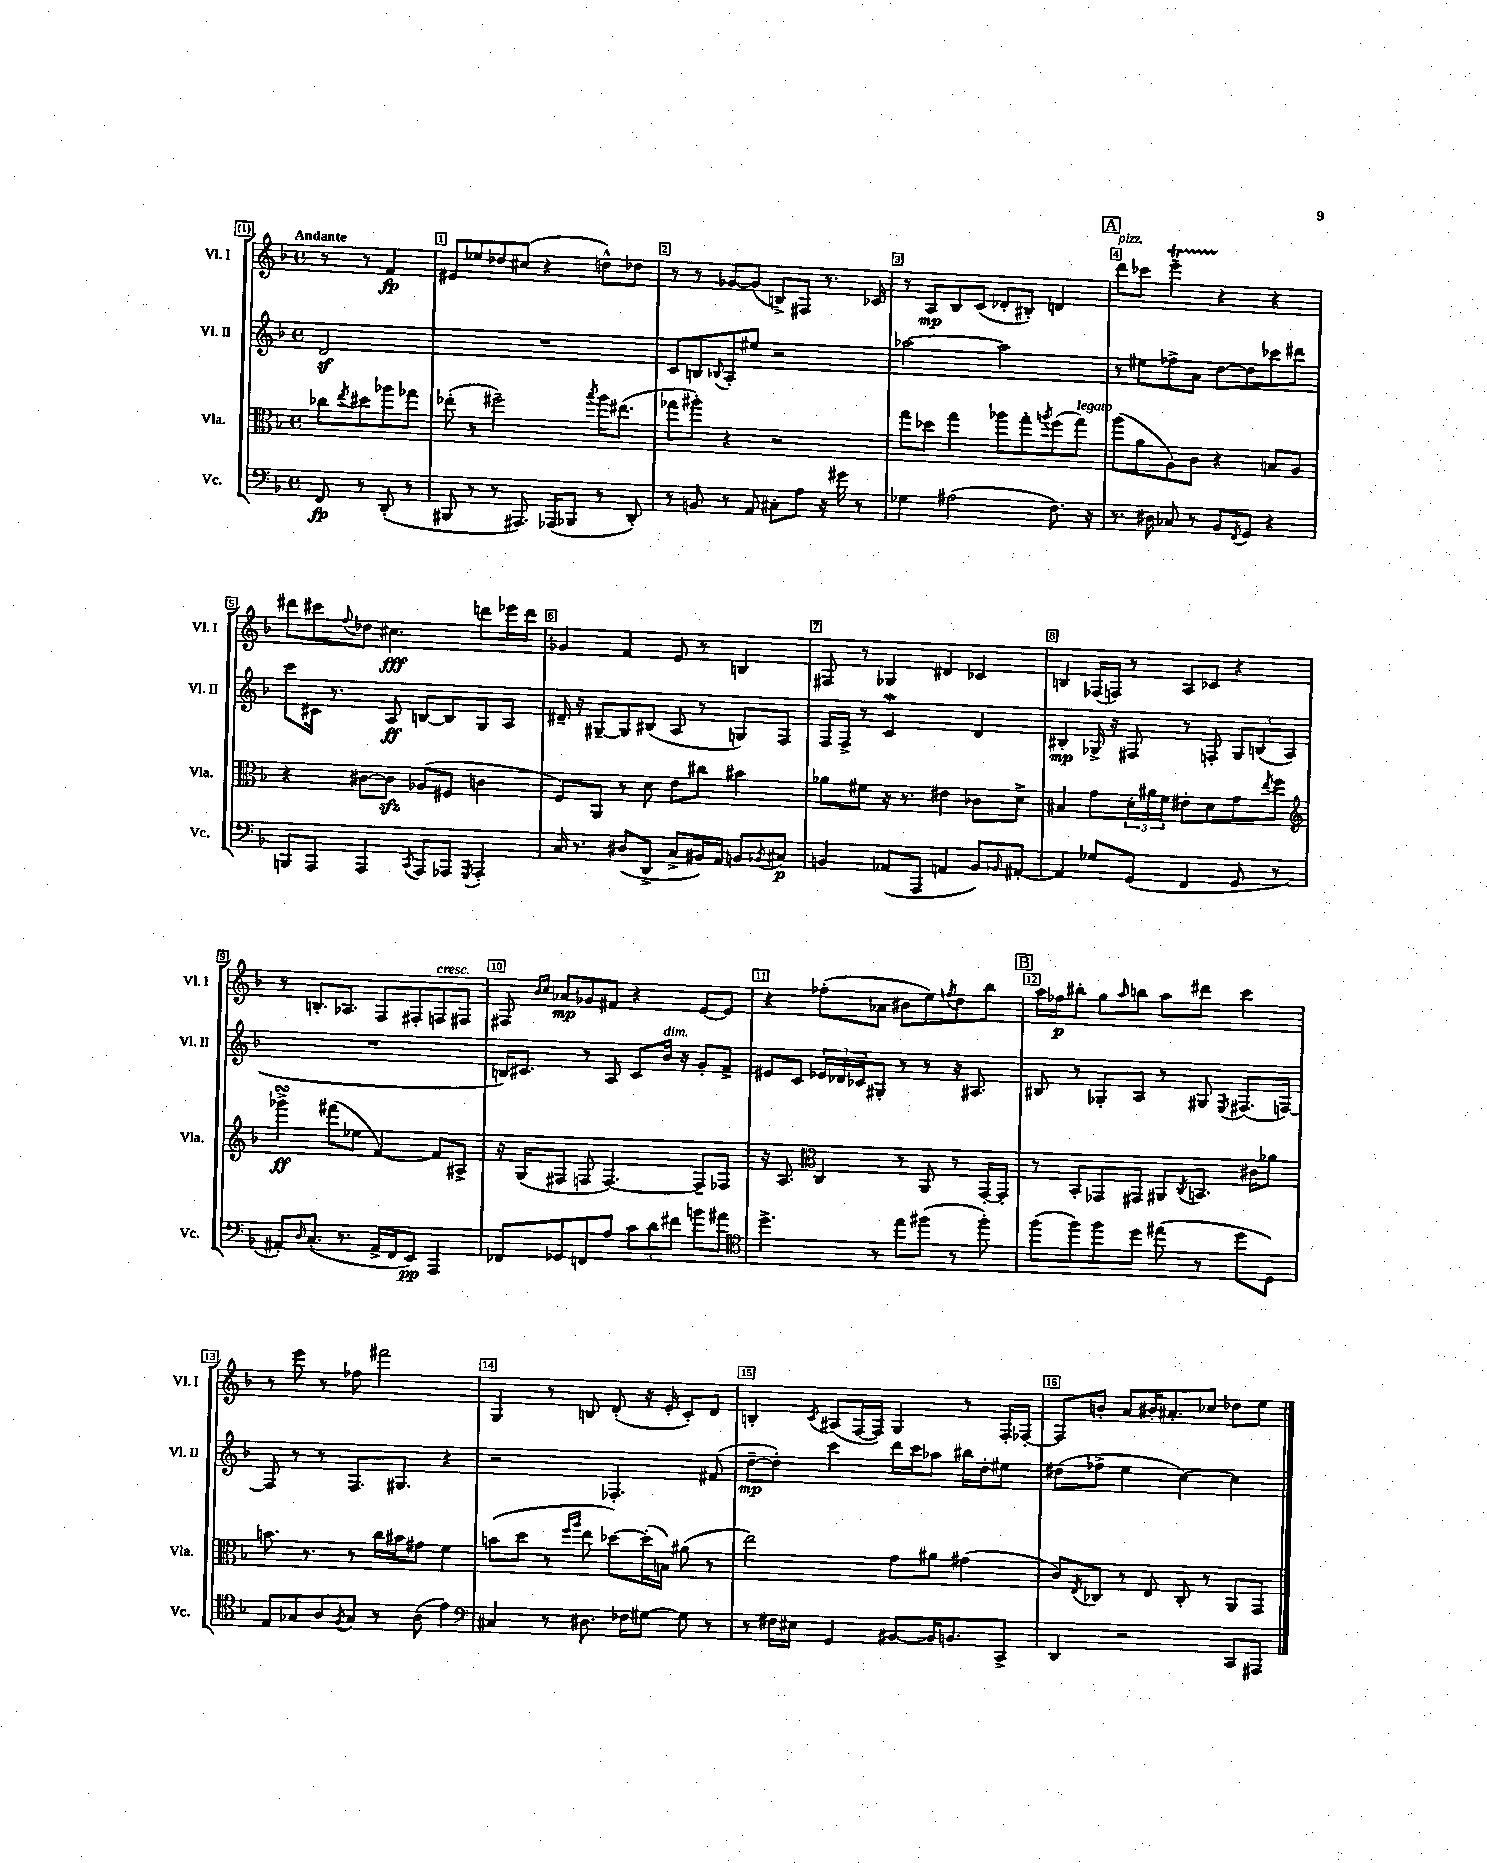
<<
\new StaffGroup <<
\new Staff = "s0" \with { instrumentName = "Vl. I" shortInstrumentName = "Vl. I" } {
    \clef treble \key f \major \defaultTimeSignature \time 4/4 \partial 2 \tempo "Andante"
    r8 r8 f'4\fp |
    eis'8 ees''8 des''8 cis''8( r4 d''8-^) des''8 |
    r8 r8 ges'8~ ges'8( b8->) fis8 r8. ces'16 |
    r8 a8\mp bes8 c'8( des'8-. bis8-.) d'4 |
    \mark \markup { \box "A" } d'''8^\markup { \italic "pizz." } ces'''8 e'''4--\startTrillSpan r4\stopTrillSpan r4 |
    dis'''8 cis'''8 \appoggiatura { f''8 } des''8 cis''4.\fff d'''8 ees'''16 d'''16 |
    ges'4 f'4 e'8 r8 b4 |
    fis8 r8 ges4 dis'4 ces'4 |
    b4 fes16( f16) r8 a8 ces'8 r4 |
    r8 b8.-. aes8. f8 fis8-. f8^\markup { \italic "cresc." } fis8 |
    fis8 \grace { bes'16 c''16 } aes'8\mp ges'8 fis'8 r4 e'8~ e'8 |
    r4 fes''8-.( aes'8 bis'8 e''8) \acciaccatura { f''8 } d''8 bes''8 |
    \mark \markup { \box "B" } a''16 fes''16\p bis''8-. g''8 \grace { a''16 } b''8 a''8 dis'''8 c'''4 |
    r8 e'''8 r8 fes''8 fis'''2 |
    g4 r8 b8 d'8-.( r16 e'16-. c'8-.) d'8 |
    b4-. \acciaccatura { c'8 } ais8( f16~ f16) g4 r8 f16-. fes16~-. |
    fes8 b'8-. a'8 bis'16-. ais'8.-. ces''8 des''8 e''8 \bar "|." |
}
\new Staff = "s1" \with { instrumentName = "Vl. II" shortInstrumentName = "Vl. II" } {
    \clef treble \key f \major \defaultTimeSignature \time 4/4 \partial 2
    d'2\sf |
    R1 |
    c'8 b8 \appoggiatura { bes8 } a8-. eis''8 r2 |
    aes''2~ aes''2 |
    \mark \markup { \box "A" } r8 eis''8 fes''8-> a'8 d''8~ d''8 ces'''8 dis'''8 |
    c'''8 cis'16 r8. a8\ff b8~ b8 g8 a8 |
    dis'16-- r16 gis8~-- gis8 bis8( a8 r8 g8) f8 |
    f16 f16-> r8 c'2\mordent d'4 |
    bis4-.\mp ges16-> r16 fis8 r8 f8-. \tuplet 3/2 { ges8 b8( a8 } |
    R1 |
    b16) cis'8. r8 a8 cis'8 bes'16^\markup { \italic "dim." } r16 g'8-. f'8-> |
    eis'8 c'8 \tuplet 3/2 { ees'16 des'16 ces'16 } gis8-. r8 r8 r16 ais8. |
    \mark \markup { \box "B" } bis8 r8 ges8-. a8 r8 gis8 \acciaccatura { e8 } fis8.( f16~) |
    f8 r8 r8 f8. gis8. r4 |
    r2 fes4.-. fis'8( |
    d''8~--\mp d''8-.) c'''4 d'''16 c'''16 aes''8 bis''16 d''16-. eis''8 |
    dis''8( fes''8-> e''4 c''4~) c''4 \bar "|." |
}
\new Staff = "s2" \with { instrumentName = "Vla." shortInstrumentName = "Vla." } {
    \clef alto \key f \major \defaultTimeSignature \time 4/4 \partial 2
    ces''8 \acciaccatura { e''8 } dis''8 aes''8 ges''8 |
    ees''8-.( r8 fis''2--) \acciaccatura { bes''8 } a''16 eis''8.( |
    ges''8 ais''8-.) r4 r2 |
    g''8 des''8 g''4 aes''8 g''8-. \acciaccatura { a''8 } f''8( g''8^\markup { \italic "legato" }) |
    \mark \markup { \box "A" } a''8( a'8 a8) c'8 r4 b8 a8 |
    r4 cis'8~ cis'8\sfz aes8( fis8 c'4 |
    f8) a,8 r8 d'8 e'8 cis''8 bis'4 |
    aes'8 fis'8 r16 r8. eis'4 ces'8 d'8-> |
    bis4 g'8 \tuplet 3/2 { d'16-. ais'16 f'16 } eis'8-. d'8 g'8 \acciaccatura { e''8 } f''8 |
    \clef treble ges'''4->\turn\ff fis'''8( ees''8 f'4~) f'8 ais8-> |
    r16 g16( fis8 f8 f4.~) f8-- fes8 |
    r16 a8. \clef alto c4 r8 a,8 r8 g,16~-. g,16-. |
    \mark \markup { \box "B" } r8 bes,8-. ges,8 gis,8 ais,8 \acciaccatura { c8 } b,8. cis'16 aes'8 |
    b'8. r8. r8 c''16 bis'16 gis'8 f'4 |
    b'8( d''8 r8 \grace { f''16 a''16 } e''8 des''8~) des''16-.( b16) ais'8( r8 |
    e''2) g'8 ais'8 gis'4( |
    c'8) \acciaccatura { e8 } ces8 r8 e8 ces8-. r8 a,8 g,8 \bar "|." |
}
\new Staff = "s3" \with { instrumentName = "Vc." shortInstrumentName = "Vc." } {
    \clef bass \key f \major \defaultTimeSignature \time 4/4 \partial 2
    f,8\fp r8 d,8-.( r8 |
    bis,,8 r8 r8 ais,,8.) aes,,16( bes,,8 r8 d,8-.) |
    r8 b,8 r8 a,8 cis8-. a8 r16 gis'16 r8 |
    ges4 ais2( f8.) r16 |
    \mark \markup { \box "A" } r8. dis16 ces8 r8 bes,8 \acciaccatura { f,8 } g,8 r4 |
    b,,8 a,,8 a,,4 \acciaccatura { c,8 } a,,8 aes,,8 \acciaccatura { g,,8 } aes,,4-. |
    c16 r8. dis8( d,8-> c8-> bis,16) a,16 b,8 \acciaccatura { bes,8 } cis8\p |
    b,4 aes,8( a,,8 a,4 b,8) \grace { bes,16 } ais,8~-. |
    ais,4 ges8 g,8( f,4 g,8 r8 |
    ais,8-.) \grace { d16 } c8.-.( r8. ais,16-> f,16 e,8\pp) a,,4 |
    fes,8 ges,8 f,8 a8 \tuplet 3/2 { c'8 d'8 fis'8 } b'8 ais'8 |
    \clef tenor d''4.-> r8 e''8 fis''8( r8 fis''8-.) |
    \mark \markup { \box "B" } f''8( f''8) f''8 d''8 eis''8( r8 d''8 d8) |
    e8 ges8 a8 \acciaccatura { f8 } ges8 r8 a8( e'4) |
    \clef bass cis4 r8 dis8. fes16 gis8~ gis8 r8 |
    r8 fis16 eis16 g,4 bis,8~ bis,16 b,8. c,8-> |
    d,4 r2 c,8 ais,,8 \bar "|." |
}
>>
>>
\layout { \context { \Score \override BarNumber.break-visibility = ##(#f #t #t) barNumberVisibility = #all-bar-numbers-visible \override BarNumber.stencil = #(make-stencil-boxer 0.1 0.3 ly:text-interface::print) } }
